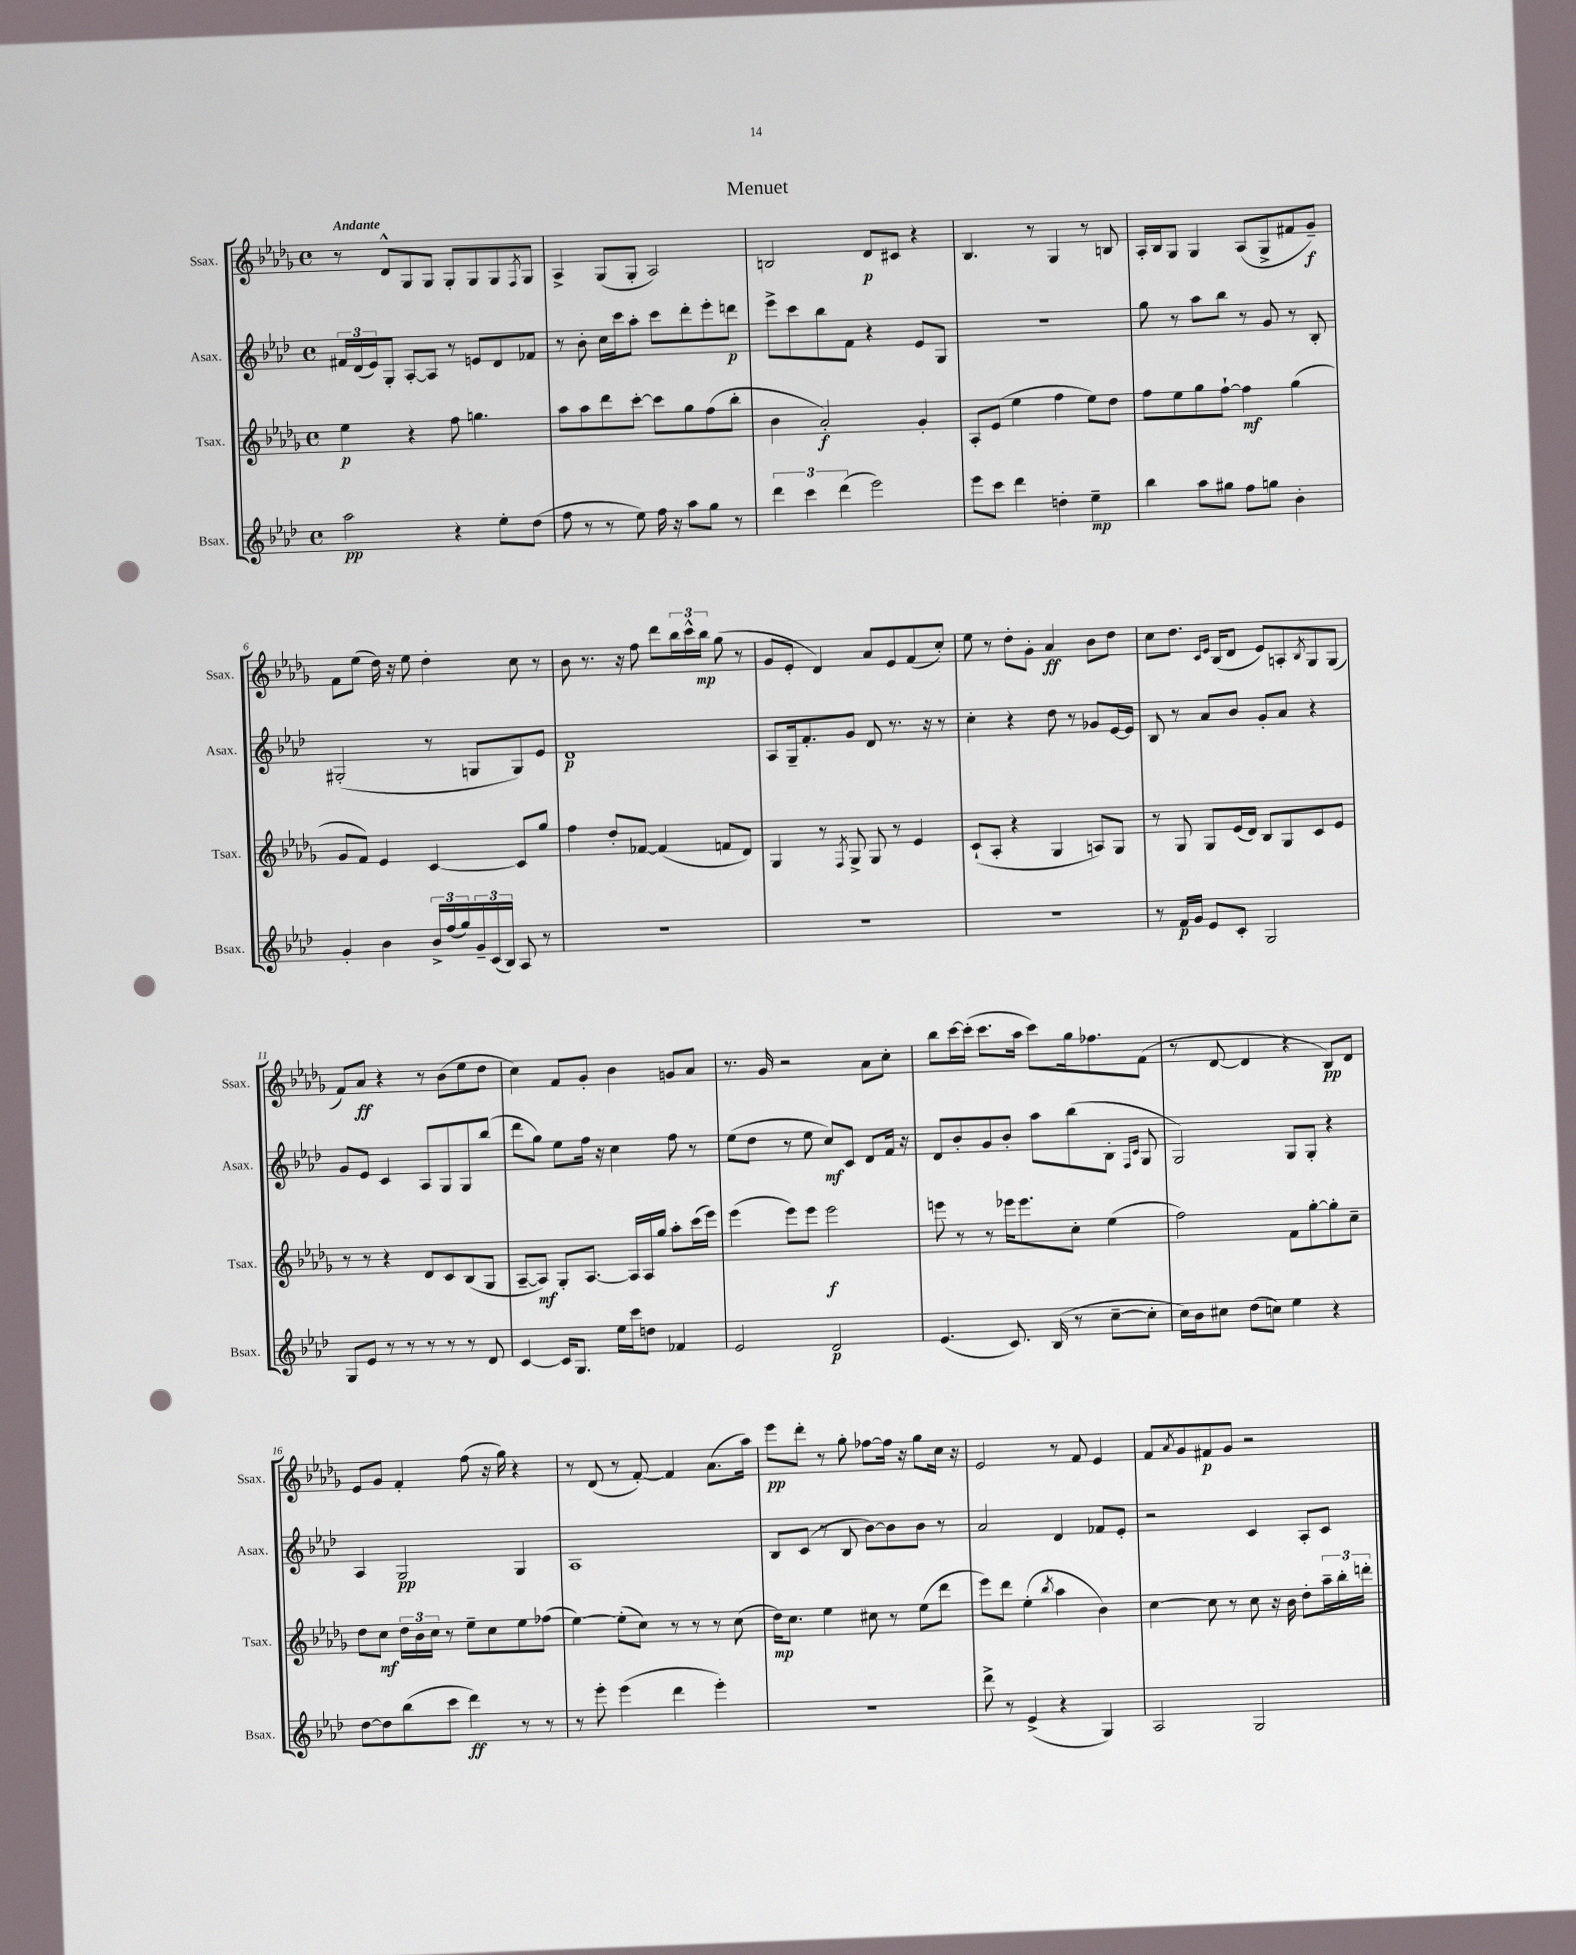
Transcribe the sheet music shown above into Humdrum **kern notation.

**kern	**kern	**kern	**kern
*staff4	*staff3	*staff2	*staff1
*clefG2	*clefG2	*clefG2	*clefG2
*k[b-e-a-d-]	*k[b-e-a-d-g-]	*k[b-e-a-d-]	*k[b-e-a-d-g-]
*M4/4	*M4/4	*M4/4	*M4/4
*met(c)	*met(c)	*met(c)	*met(c)
2aa-\	4ee-\	24f#/LL	8r
.	.	(24d-/	.
.	.	24e-/J)	.
.	.	8G'/J	8d-^^/L
.	4r	[8A-'/L	8G-/
.	.	8A-/]J	8G-/J
4r	8ff\	8r	8G-'/L
.	4.gg\	8e/L	8G-/
8ee-'\L	.	8d-/	8G-/
.	.	.	8qF/
(8dd-\J	.	8f-/J	8G-/J
=	=	=	=
8ff\	8aa-\L	8r	4A-^/
8r	8aa-\	8b-'\	.
8r	8ddd-\	16cc\LL	(8G-/L
.	.	16ccc\J	.
8ee-\)	[8ccc'\J	8aa-'\J	8G-'/J
16ff\	8ccc\]L	8ccc\L	2A-/)
16r	.	.	.
8aa-\L	8gg-\	8ddd-'\	.
8gg\J	(8ff\	8eee-'\	.
8r	8bb-'\J	8ddd\J	.
=	=	=	=
6ddd-\	4b-\	8eee-^\L	2B/
.	.	8ccc\	.
6ccc\	.	.	.
.	2a-'/)	8bb-\	.
(6ddd-\	.	.	.
.	.	8f\J	.
2eee-\)	.	4r	8d-/L
.	.	.	8c#/J
.	4g-'/	8e-/L	4r
.	.	8G/J	.
=	=	=	=
8eee-\L	8A-'/L	1r	4.B-/
8ccc\J	(8e-/J	.	.
4ddd-\	4ee-\	.	.
.	.	.	8r
4dd'\	4ff\	.	4G-/
4ee-~\	8ee-\L)	.	8r
.	8dd-\J	.	8B/
=	=	=	=
4bb-\	8ff\L	8gg\	16A-'/LL
.	.	.	16B-/J
.	8ee-\	8r	8G-/J
8aa-\L	8gg-\	8aa-\L	4G-/
8gg#\J	[8ff`\J	8bb-\J	.
8ff\L	4ff\]	8r	(8A-/L
8gg\J	.	8g/	8G-^/
4b-'\	(4gg-\	8r	8f#/
.	.	8B-'/	8g-~/J)
=	=	=	=
4g'/	8g-/L	(2G#'/	8f\L
.	8f/J)	.	(8ee-\J
4b-\	4e-/	.	16dd-\)
.	.	.	16r
.	.	.	8ee-\
24b-^/LL	[4c/	8r	4dd-'\
(24ff/	.	.	.
24gg/)	.	.	.
24g~/	.	8G/L	.
(24c/	.	.	.
24B-/JJ)	.	.	.
8A-/	8c/]L	8G/)	8cc\
8r	8gg-/J	8e-/J	8r
=	=	=	=
1r	4ff\	1d-	8b-\
.	.	.	8.r
.	8dd-'/L	.	.
.	.	.	16r
.	[8f-/J	.	8ff\
.	(4f-/]	.	8ddd-\L
.	.	.	24bb-\L
.	.	.	24ccc^^\
.	.	.	24bb-\JJ
.	8f/L	.	(8gg-\
.	8d-/J)	.	8r
=	=	=	=
1r	4G-/	8A-/L	8g-/L
.	.	16G~/k	8e-'/J
.	.	8.f'/	.
.	8r	.	4d-/)
.	8qF/	.	.
.	8G-^/	8g/J	.
.	8G-/	8d-/	8a-/L
.	8r	8.r	8e-/
.	4e-/	.	(8f/
.	.	16r	.
.	.	8r	8cc'/J)
=	=	=	=
1r	(8c`/L	4cc'\	8ee-\
.	8A-'/J	.	8r
.	4r	4r	8dd-'\L
.	.	.	8g-'\J
.	4G-/	8dd-\	4a-/
.	.	8r	.
.	8A/L)	8g-/L	8b-\L
.	8G-/J	[16e-/L	8dd-\J
.	.	16e-/]JJ	.
=	=	=	=
8r	8r	8B-/	8cc\L
16f/LL	8G-/	8r	8.dd-\J
16g/JJ	.	.	.
8e-/L	8G-/L	8a-/L	.
.	.	.	16qqc/LL
.	.	.	16qqe-/JJ
.	.	.	(16B-/LK
8c'/J	(16e-/L	8b-/J	8d-/J
.	16d-/JJ)	.	.
2G/	8B-/L	8g'/L	8e-/L)
.	8G-/	8a-/J	8A'/
.	.	.	8qB-/
.	8c/	4r	8G-/
.	8e-/J	.	(8G-/J
=	=	=	=
8G/L	8r	8g/L	8f/L)
8e-/J	8r	8e-/J	8a-/J
8r	4r	4c/	4r
8r	.	.	.
8r	8d-/L	8A-/L	8r
8r	8c/	8G/	(8b-\L
8r	(8B-/	8G/	8ee-\
8d-/	8G-/J	(8bb-/J	8dd-\J
=	=	=	=
[4c/	[8A-~/L	8ddd-\L	4cc\)
.	8A-/]J)	8gg\J)	.
16c/]LK	8G-'/L	8ee-\L	8f/L
8.G/J	.	.	.
.	[8.A-/J	16ff\Jk	8g-'/J
.	.	16r	.
16ee-\LL	.	4cc\	4b-\
16ccc\J	16A-/]LL	.	.
8dd\J	16A-/	.	.
.	16gg-/JJ	.	.
4f-/	8aa-'\L	8ff\	8g/L
.	(16ccc\L	8r	8a-/J
.	16eee-\JJ)	.	.
=	=	=	=
2e-/	(4eee-\	(8ee-\L	8.r
.	.	8dd-\J	.
.	.	.	16g-/
.	8eee-\L)	8r	2r
.	8eee-\J	8ee-\	.
2d-/	2eee-\	8cc/L)	.
.	.	8c/J	.
.	.	8d-/L	8a-\L
.	.	16f/Jk	8cc'\J
.	.	16r	.
=	=	=	=
(4.e-/	8eee\	8d-/L	8bb-\L
.	8r	8b-'/	[16ccc\L
.	.	.	(16ccc'\]JJ
.	8r	8g/	8.ccc\L
8.c/)	16eee-\LK	8b-'/J	.
.	8.eee-\	.	16aa-\Jk
.	.	8aa-\L	8ccc\L)
(16B-/	.	.	.
8r	8cc'\J	(8bb-\	16gg-\k
.	.	.	8.ff-\
[8cc~\L	(4ee-\	8B-'\J	.
.	.	16qqF/LL	.
.	.	16qqc/JJ	.
8cc'\]J	.	8G/	(8f\J
=	=	=	=
16cc\LL)	2ff\)	2G/)	8r
16b-\J	.	.	.
8cc#\J	.	.	[8d-/
(8dd-\L	.	.	4d-/]
8cc\J)	.	.	.
4ee-\	8f\L	8G/L	4r
.	[8gg-'\	8G'/J	.
4r	8gg-'\]	4r	8B-/L)
.	8cc~\J	.	8d-/J
=	=	=	=
[8dd-\L	8dd-\L	4A-/	8e-/L
8dd-\]	8cc\J	.	8g-/J
(8bb-\	24dd-\LL	2G/	4f'/
.	24b-\	.	.
.	24cc\JJ	.	.
8ccc\J	8r	.	.
4ddd-\)	8ee-~\L	.	(8ff\
.	8cc\	.	16r
.	.	.	16gg-\)
8r	8ee-\	4G/	4r
8r	(8ff-\J	.	.
=	=	=	=
8r	[4ee-\)	1A-	8r
8eee-'\	.	.	(8d-/
(4eee-\	(8ee-'\]L	.	8r
.	8cc\J)	.	[8f'/)
4ddd-\	8r	.	4f/]
.	8r	.	.
4eee-'\)	8r	.	(8.a-\L
.	(8cc\	.	.
.	.	.	16aa-\Jk)
=	=	=	=
1r	16dd-\LK)	8B-/L	8eee-\L
.	8.cc\J	.	.
.	.	(8c/J	8ddd-'\J
.	4ee-\	8r	8r
.	.	8B-/	8gg-'\
.	8cc#\	[8b-\L)	[8ff-\L
.	8r	8b-\]	16ff-\]Jk
.	.	.	16r
.	(8ee-\L	8b-\J	8gg-\L
.	8ddd-\J	8r	16cc\Jk
.	.	.	16r
=	=	=	=
8ddd-^\	8eee-\L)	2a-/	2e-/
8r	8ddd-\J	.	.
(4e-^/	(4ee-'\	.	.
.	8qbb-/	.	.
4r	4aa-\	4d-/	8r
.	.	.	8f/
4G/)	4b-\)	8f-/L	4e-/
.	.	8e-'/J	.
=	=	=	=
2A-/	[4cc\	2r	8f/L
.	.	.	8qa-/
.	.	.	8g-/
.	8cc\]	.	8f#/
.	8r	.	8g-/J
2G/	8cc\	4c/	2r
.	16r	.	.
.	16b-\	.	.
.	8dd-'\L	8A-'/L	.
.	24aa-~\L	8c/J	.
.	24bb-'\	.	.
.	24ddd'\JJ	.	.
==	==	==	==
*-	*-	*-	*-
